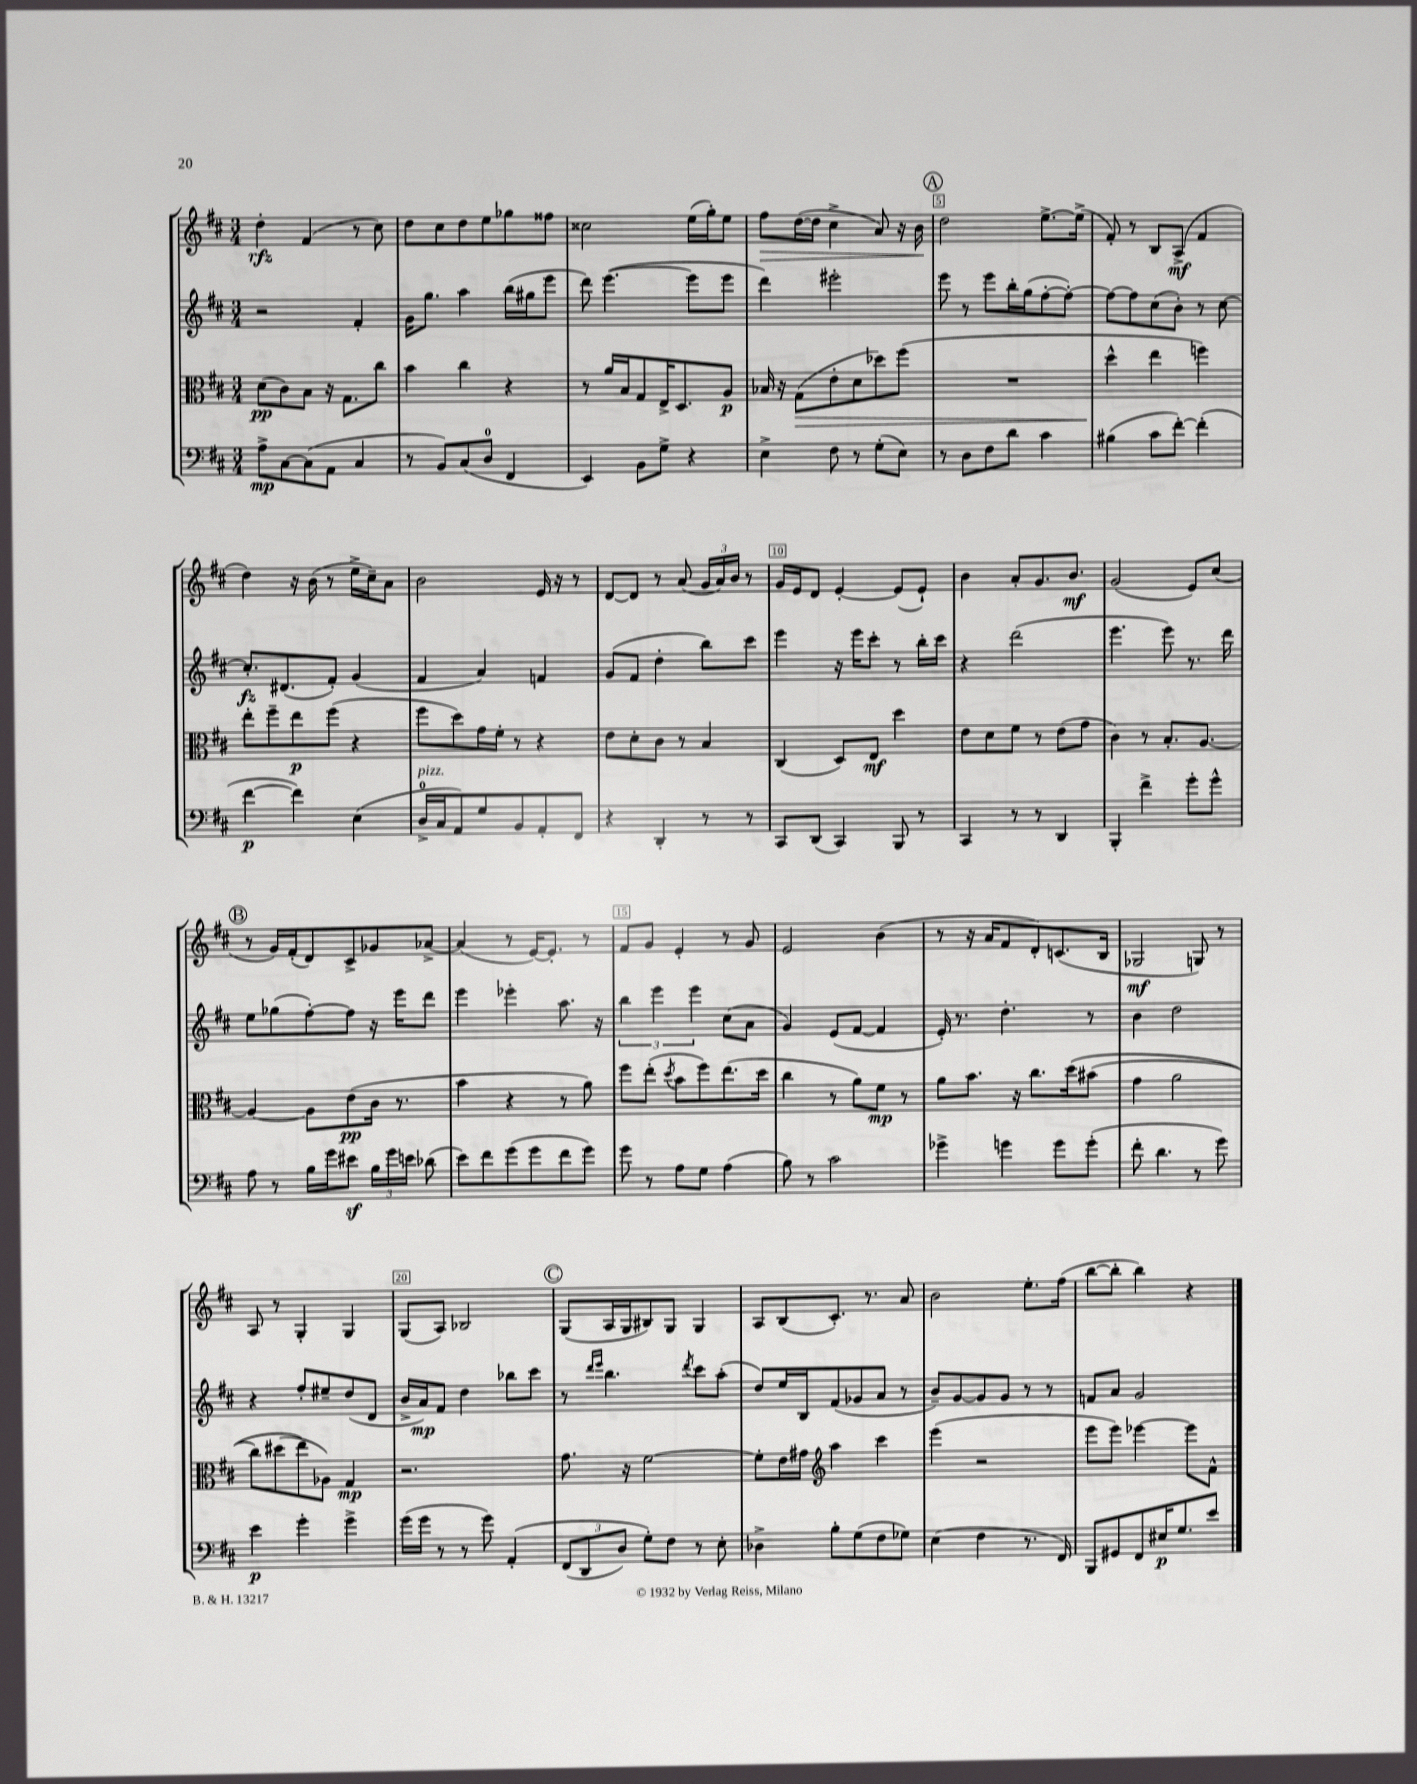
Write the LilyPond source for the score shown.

<<
\new StaffGroup <<
\new Staff = "s0" {
    \clef treble \key d \major \numericTimeSignature \time 3/4
    \autoBeamOff d''4-.\rfz fis'4( r8 cis''8) |
    d''8[ cis''8 d''8 e''8 ges''8 fisis''8] |
    cisis''2 e''16[( g''16-.) e''8] |
    fis''8[\> d''16~( d''16] cis''4-> a'8) r16 b'16\! |
    \mark \markup { \circle "A" } d''2 e''8.[~-> e''16]->( |
    fis'8-.) r8 b8[ a8]->\mf( fis'4 |
    d''4) r16 b'16( r8 e''16[-> cis''16--) a'8] |
    b'2 e'16 r16 r8 |
    d'8[~ d'8] r8 a'8( \tuplet 3/2 { g'16[ a'16) b'16] } r8 |
    g'16[ e'16 d'8] e'4~-. e'8[( e'8]-!) |
    b'4 a'8[-. g'8. b'8.]\mf |
    g'2( e'8[) cis''8]( |
    \mark \markup { \circle "B" } r8 g'16[) fis'16-.( d'8) cis'8-> ges'8 aes'8]~-> |
    aes'4( r8 e'16[~) e'8.]-. r8 |
    fis'8[ g'8] e'4-. r8 g'8 |
    e'2 b'4( |
    r8 r16 a'16[ fis'8 d'8-.) c'8.( b16] |
    ges2\mf g8) r8 |
    a8 r8 g4-. g4 |
    g8[( a8]) bes2 |
    \mark \markup { \circle "C" } g8[( a16 g16 bis8) g8] g4 |
    a8[ b8( cis'8.]-.) r8. a'8 |
    b'2 e''8.[-. fis''16]( |
    b''8[~ b''8]-. b''4) r4 \bar "|." |
}
\new Staff = "s1" {
    \clef treble \key d \major \numericTimeSignature \time 3/4
    \autoBeamOff r2 fis'4-. |
    g'16[ g''8.] a''4 b''16[( gis''16 e'''8] |
    d'''8) e'''4.~( e'''8[ e'''8] |
    d'''4) eis'''2-. |
    \mark \markup { \circle "A" } e'''8 r8 e'''8[ b''16-. g''16( fis''8~-. fis''8]~-.) |
    fis''8[~ fis''8 cis''8( b'8]-.) r8 cis''8~ |
    cis''8.[-.\fz dis'8.( fis'8]-.) g'4( |
    fis'4 a'4) f'4 |
    g'8[( fis'8] d''4-. b''8[) cis'''8] |
    e'''4 r16 e'''16[ cis'''8]-. r8 b''16[-. cis'''16] |
    r4 d'''2( |
    e'''4. e'''8) r8. d'''16 |
    \mark \markup { \circle "B" } e''8[ ges''8( fis''8~-.) fis''8] r16 e'''16[ d'''8] |
    e'''4 ees'''4-. a''8. r16 |
    \tuplet 3/2 { b''4 e'''4 e'''4 } cis''8[( a'8] |
    g'4) e'8[( fis'8]~ fis'4 |
    e'16-.) r8. d''4.-. r8 |
    b'4 d''2 |
    r4 fis''8[-. eis''8-- d''8( d'8] |
    b'16[-> a'16\mp) fis'8] d''4 bes''8[ cis'''8] |
    \mark \markup { \circle "C" } r8 \grace { d'''16[ e'''16] } b''4. \acciaccatura { d'''8 } cis'''8[ a''8]-.( |
    d''8[) e''16 b16 fis'8( ges'8 a'8] r8 |
    b'8[--) g'8~ g'8 g'8] r8 r8 |
    f'8[ a'8] g'2 \bar "|." |
}
\new Staff = "s2" {
    \clef alto \key d \major \numericTimeSignature \time 3/4
    \autoBeamOff d'8[\pp( cis'8) b8] r16 g8.[ cis''8] |
    b'4 cis''4 r4 |
    r8 a'16[ b16 g8 e16-> d8. a8]\p |
    bes16 r16 g8[\>( e'8-. d'8 des''8) fis''8]( |
    \mark \markup { \circle "A" } R2. |
    d''4-^\! e''4 f''4) |
    e''8[-. fis''8-- e''8\p fis''8]( r4 |
    fis''8[ d''8) g'16 fis'16]-. r8 r4 |
    e'8[ d'8-. cis'8] r8 b4 |
    cis4( d8[) e8]\mf d''4 |
    e'8[ d'8 fis'8] r8 e'8[( g'8] |
    cis'4) r8 b8.[-. a8.]~ |
    \mark \markup { \circle "B" } a4~ a8[ e'8\pp( cis'16] r8. |
    b'4 r4 r8 a'8) |
    fis''8[ e''8]-.( \acciaccatura { d''8 } b'8[ fis''8) e''8.( d''16] |
    cis''4 r8 a'8[) fis'8]\mp r8 |
    a'8[ b'8.] r16 cis''8.[ d''16\( bis'8]( |
    g'4 a'2 |
    cis''8[) dis''8( e''8\) aes8]) g4\mp |
    r2. |
    \mark \markup { \circle "C" } g'8. r16 fis'2~ |
    fis'8[-. e'16 gis'16] \clef treble a''4 cis'''4 |
    e'''4( r2 |
    e'''8[ e'''8]) ees'''4~ ees'''8[ fis'8]-^ \bar "|." |
}
\new Staff = "s3" {
    \clef bass \key d \major \numericTimeSignature \time 3/4
    \autoBeamOff a8[->\mp cis8~ cis8( a,8] cis4 |
    r8 b,8[) cis8( d8]-0 fis,4 |
    e,4) b,8[ g8]-> r4 |
    e4-> fis8 r8 g8[-.( e8]) |
    \mark \markup { \circle "A" } r8 d8[ fis8 d'8] cis'4 |
    bis4( cis'8[ fis'8]~-.) fis'4-.( |
    fis'4~\p fis'4) e4( |
    d16[-0->^\markup { \italic "pizz." } cis16 a,8) g8 b,8 a,8-. fis,8] |
    r4 d,4-. r8 r8 |
    cis,8[ d,8]( cis,4) b,,8 r8 |
    cis,4 r8 r8 d,4 |
    b,,4-. fis'4-> g'8[-. g'8]-^ |
    \mark \markup { \circle "B" } a8 r8 b16[ g'16 eis'8]\sf \tuplet 3/2 { b16[ g'16 e'16] } des'8( |
    e'8[) fis'8 g'8( g'8 fis'8 g'8]) |
    g'8 r8 a8[ g8] a4( |
    b8) r8 cis'2 |
    ges'4-> g'4 g'8[ g'8]-.( |
    fis'8-. d'4. r8 g'8) |
    e'4\p g'4-. g'4-> |
    g'16[( g'16] r8 r8 g'8) a,4-.\( |
    \mark \markup { \circle "C" } \tuplet 3/2 { fis,8[( d,8 d8]) } g8[-.\) fis8] r8 e8-. |
    des4-> b8[-. g8( fis8 ges8]) |
    e4( fis4 r8. fis,16) |
    b,,8[ gis,8 fis,8 eis16\p g8. e'8] \bar "|." |
}
>>
>>
\layout { \context { \Score \override BarNumber.break-visibility = ##(#f #t #t) barNumberVisibility = #(every-nth-bar-number-visible 5) \override BarNumber.stencil = #(make-stencil-boxer 0.1 0.3 ly:text-interface::print) } }
